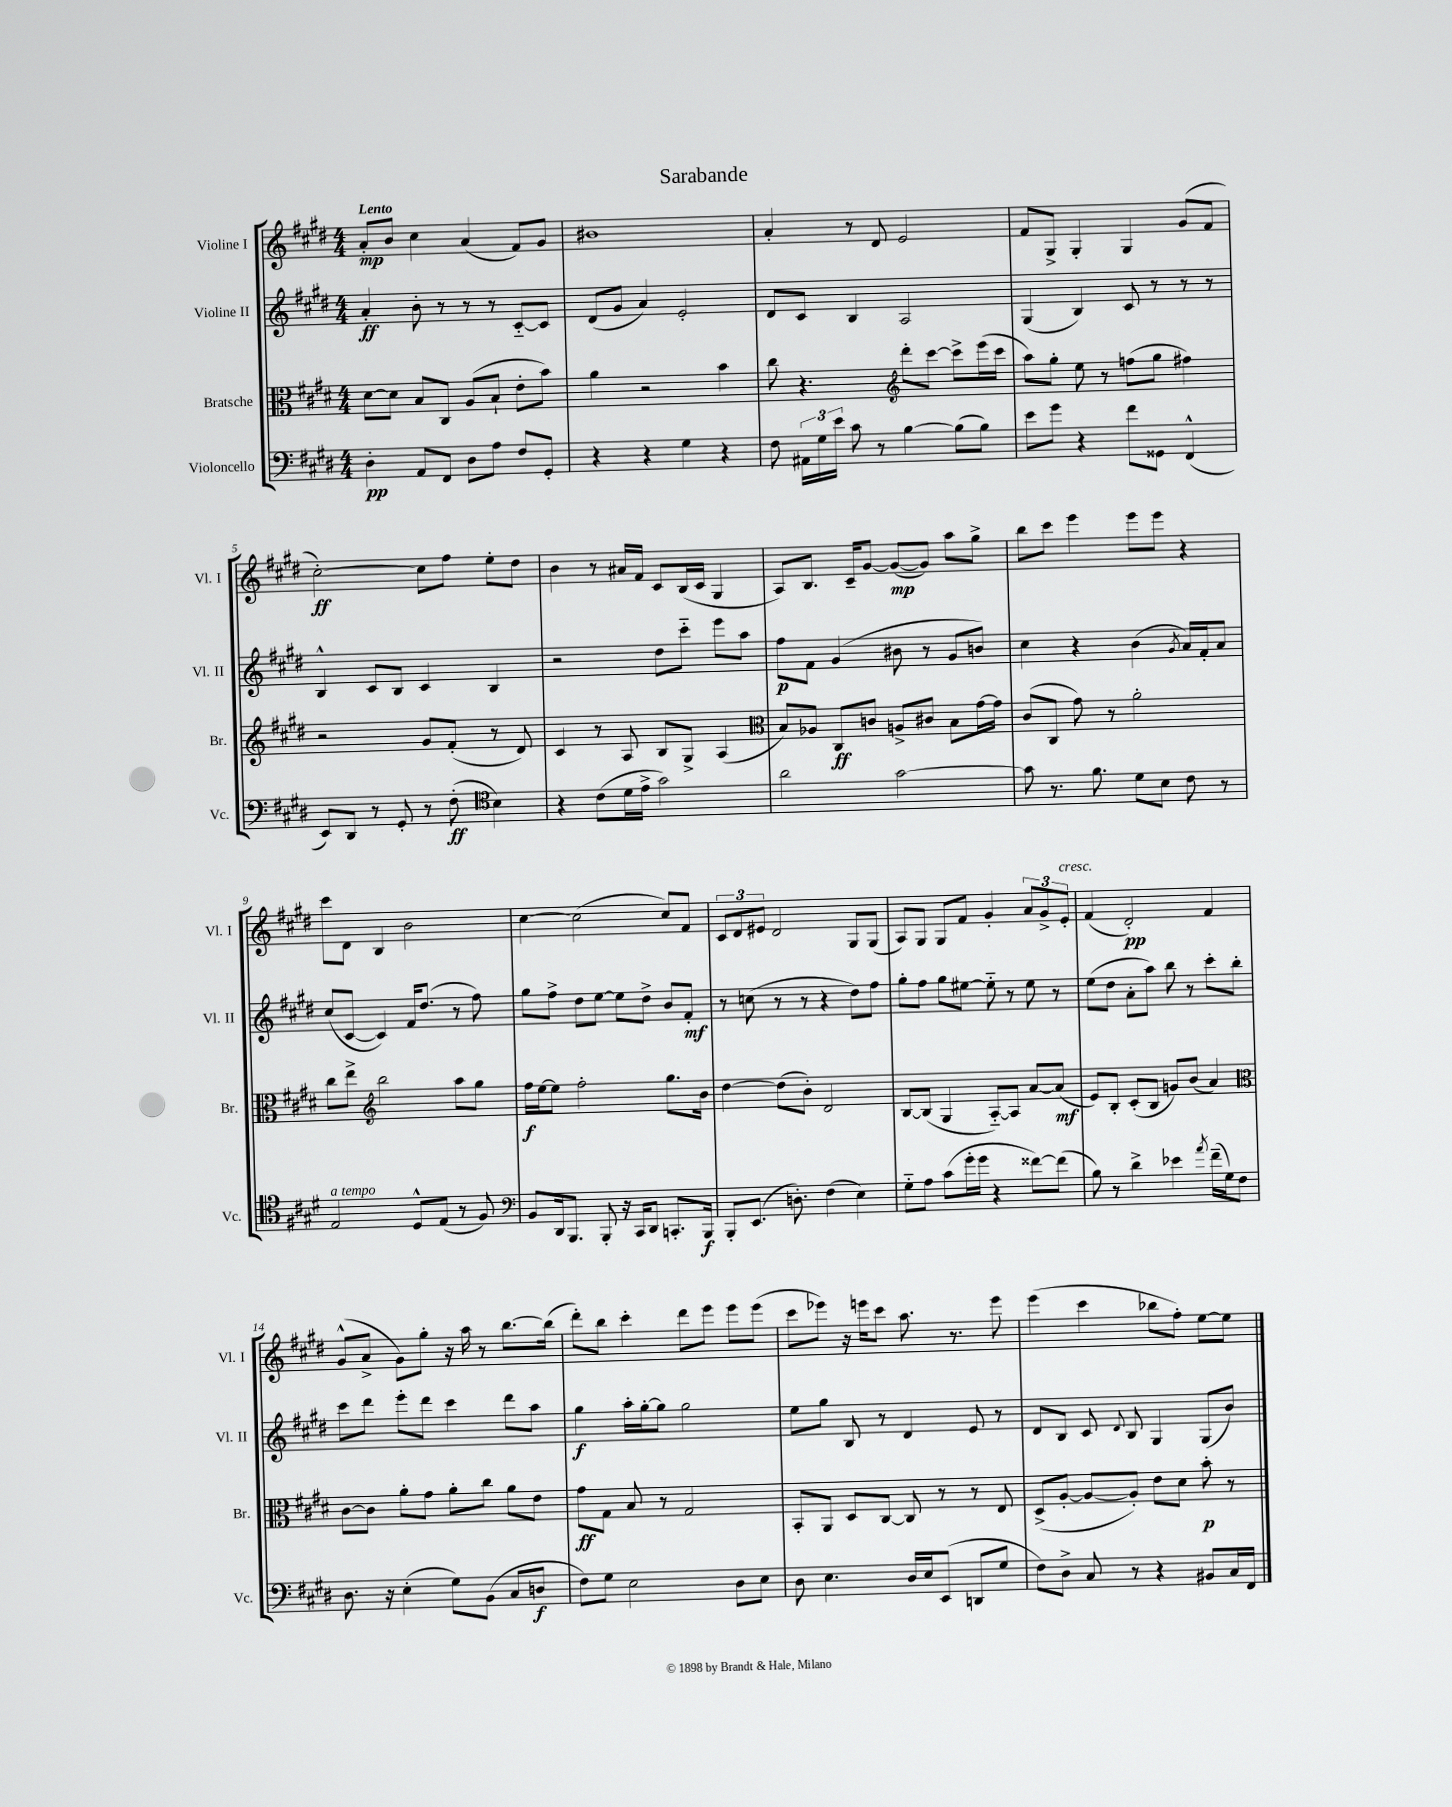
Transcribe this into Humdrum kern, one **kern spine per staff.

**kern	**dynam	**kern	**dynam	**kern	**dynam	**kern	**dynam
*part4	*part4	*part3	*part3	*part2	*part2	*part1	*part1
*staff4	*staff4	*staff3	*staff3	*staff2	*staff2	*staff1	*staff1
*I"Violoncello	*	*I"Bratsche	*	*I"Violine II	*	*I"Violine I	*
*I'Vc.	*	*I'Br.	*	*I'Vl. II	*	*I'Vl. I	*
*clefF4	*	*clefC3	*	*clefG2	*	*clefG2	*
*k[f#c#g#d#]	*	*k[f#c#g#d#]	*	*k[f#c#g#d#]	*	*k[f#c#g#d#]	*
*M4/4	*	*M4/4	*	*M4/4	*	*M4/4	*
=1	=1	=1	=1	=1	=1	=1	=1
!	!	!	!	!	!	!LO:TX:a:B:t=Lento	!
4D#'\	pp	[8d#\L	.	4a'/	ff	8a'/L	mp
.	.	8d#\J]	.	.	.	8b/J	.
8AA/L	.	8B/L	.	8b'\	.	4cc#\	.
8FF#/J	.	8C#/J	.	8r	.	.	.
8D#\L	.	(8A/L	.	8r	.	(4a/	.
8A\J	.	8B`/J	.	8r	.	.	.
8F#/L	.	8e'\L	.	[8c#/L	.	8f#/L)	.
8GG#'/J	.	8b\J)	.	8c#/J]	.	8g#/J	.
=2	=2	=2	=2	=2	=2	=2	=2
4r	.	4a\	.	(8d#/L	.	1b#X	.
.	.	.	.	8g#/J	.	.	.
4r	.	2r	.	4a/)	.	.	.
4G#\	.	.	.	2e'/	.	.	.
4r	.	4b\	.	.	.	.	.
=3	=3	=3	=3	=3	=3	=3	=3
8F#\	.	8cc#\	.	8d#/L	.	4a'/	.
24AA#X\LL	.	4.r	.	8c#/J	.	.	.
24G#\	.	.	.	.	.	.	.
24e\JJ	.	.	.	.	.	.	.
8c#\	.	.	.	4B/	.	8r	.
8r	.	.	.	.	.	8d#/	.
*	*	*clefG2	*	*	*	*	*
[4B\	.	8ddd#'\L	.	2A/	.	2e/	.
.	.	[8ccc#\J	.	.	.	.	.
(8B\L]	.	8ccc#^\L]	.	.	.	.	.
8B\J)	.	(16eee\L	.	.	.	.	.
.	.	16ccc#\JJ	.	.	.	.	.
=4	=4	=4	=4	=4	=4	=4	=4
8e\L	.	8aa\L)	.	(4G#/	.	8f#/L	.
8g#\J	.	8gg#'\J	.	.	.	8G#^/J	.
4r	.	8ee\	.	4B/)	.	4G#'/	.
.	.	8r	.	.	.	.	.
8f#\L	.	(8ffn\L	.	8c#/	.	4G#/	.
8GG##X\J	.	8gg#\J	.	8r	.	.	.
(4FF#^^/	.	4ff#X\)	.	8r	.	(8g#/L	.
.	.	.	.	8r	.	8f#/J	.
!!LO:LB:g=z
=5	=5	=5	=5	=5	=5	=5	=5
8EE/L)	.	2r	.	4B^^/	.	[2cc#'\)	ff
8DD#/J	.	.	.	.	.	.	.
8r	.	.	.	8c#/L	.	.	.
8GG#'/	.	.	.	8B/J	.	.	.
8r	.	8g#/L	.	4c#/	.	8cc#\L]	.
(8F#'\	ff	(8f#'/J	.	.	.	8ff#\J	.
*clefC4	*	*	*	*	*	*	*
4B\)	.	8r	.	4B/	.	8ee'\L	.
.	.	8d#/)	.	.	.	8dd#\J	.
=6	=6	=6	=6	=6	=6	=6	=6
4r	.	4c#/	.	2r	.	4b\	.
(8c#\L	.	8r	.	.	.	8r	.
16d#\L	.	8A/	.	.	.	16a#X/LL	.
16e^\JJ	.	.	.	.	.	16f#/JJ	.
2g#\)	.	8B/L	.	8dd#\L	.	8c#/L	.
.	.	8G#^/J	.	8ccc#\J	.	(16B/L	.
.	.	.	.	.	.	16c#/JJ	.
.	.	(4A/	.	8eee\L	.	4G#/	.
.	.	.	.	8aa\J	.	.	.
=7	=7	=7	=7	=7	=7	=7	=7
*	*	*clefC3	*	*	*	*	*
2a\	.	8B/L)	.	8ff#\L	p	8A/L)	.
.	.	8A-X/J	.	8f#\J	.	8.B/J	.
.	.	8C#/L	ff	(4g#/	.	.	.
.	.	.	.	.	.	16c#~/KL	.
.	.	8cn/J	.	.	.	[8g#/J	.
[2g#\	.	8An^/L	.	8b#X\	.	(8g#/L_	mp
.	.	8c#X/J	.	8r	.	8g#/J])	.
.	.	8B\L	.	8g#/L	.	8aa\L	.
.	.	[16g#\L	.	8bn/J)	.	8gg#^\J	.
.	.	16g#\JJ]	.	.	.	.	.
=8	=8	=8	=8	=8	=8	=8	=8
8g#\]	.	(8c#/L	.	4cc#\	.	8bb\L	.
8.r	.	8C#/J	.	.	.	8ccc#\J	.
.	.	8g#\)	.	4r	.	4eee\	.
8.f#\	.	.	.	.	.	.	.
.	.	8r	.	.	.	.	.
8d#\L	.	2a'\	.	(4b\	.	8eee\L	.
8B\J	.	.	.	.	.	8eee\J	.
.	.	.	.	8qg#/	.	.	.
8c#\	.	.	.	16a/LL)	.	4r	.
.	.	.	.	16f#'/J	.	.	.
8r	.	.	.	8a/J	.	.	.
!!LO:LB:g=z
=9	=9	=9	=9	=9	=9	=9	=9
!LO:TX:a:i:t=a tempo	!	!	!	!	!	!	!
2E/	.	8cc#\L	.	(8cc#/L	.	8ccc#\L	.
.	.	8ee^\J	.	[8c#/J	.	8d#\J	.
*	*	*clefG2	*	*	*	*	*
.	.	2bb\	.	4c#/])	.	4B/	.
8D#^^/L	.	.	.	16f#/KL	.	2b\	.
.	.	.	.	(8.dd#/J	.	.	.
(8E/J	.	.	.	.	.	.	.
8r	.	8aa\L	.	8r	.	.	.
8F#/)	.	8gg#\J	.	8ff#\)	.	.	.
=10	=10	=10	=10	=10	=10	=10	=10
*clefF4	*	*	*	*	*	*	*
8BB/L	.	16ff#\LL	f	8gg#\L	.	[4cc#\	.
.	.	[16ee\J	.	.	.	.	.
16DD#/k	.	8ee\J]	.	8ff#^\J	.	.	.
8.BBB/J	.	.	.	.	.	.	.
.	.	2ff#'\	.	8dd#\L	.	(2cc#\]	.
8BBB'/	.	.	.	[8ee\J	.	.	.
16r	.	.	.	8ee\L]	.	.	.
16CC#/KL	.	.	.	.	.	.	.
8DD#/J	.	.	.	8dd#^\J	.	.	.
8.CCn'/L	.	8.gg#\L	.	8b/L	.	8cc#/L)	.
.	.	.	.	8f#'/J	mf	8f#/J	.
16BBB/Jk	f	16b\Jk	.	.	.	.	.
=11	=11	=11	=11	=11	=11	=11	=11
8BBB'/L	.	[4dd#\	.	8r	.	12c#/L	.
.	.	.	.	.	.	12d#/	.
(8.EE/J	.	.	.	(8ccn\	.	.	.
.	.	.	.	.	.	12e#X/J	.
.	.	(8dd#\L]	.	8r	.	2d#/	.
8.Dn'\)	.	.	.	.	.	.	.
.	.	8b'\J)	.	8r	.	.	.
(4F#\	.	2d#/	.	4r	.	.	.
4E\)	.	.	.	8dd#\L)	.	8G#/L	.
.	.	.	.	8ff#\J	.	(8G#/J	.
=12	=12	=12	=12	=12	=12	=12	=12
8G#\L	.	[8B/L	.	8gg#'\L	.	8A/L)	.
8A\J	.	(8B/J]	.	8ff#\J	.	8G#/J	.
(8c#\L	.	4G#/	.	8gg#\L	.	8G#/L	.
16g#'\L	.	.	.	[8ee#X\J	.	8f#/J	.
16g#\JJ	.	.	.	.	.	.	.
4r	.	[8A/L)	.	8ee#\]	.	4g#'/	.
.	.	8A/J]	.	8r	.	.	.
[8f##X\L)	.	[8a/L	.	8ee#\	.	12a/L	.
.	.	.	.	.	.	12g#^/	.
(8f##\J]	.	(8a/J]	mf	8r	.	.	.
!	!	!	!	!	!	!LO:TX:a:i:t=cresc.	!
.	.	.	.	.	.	12e'/J	.
=13	=13	=13	=13	=13	=13	=13	=13
8B\)	.	8e/L)	.	(8ee\L	.	(4f#/	.
8r	.	8B'/J	.	8dd#\J	.	.	.
4d#^\	.	(8c#'/L	.	8a'\L	.	2d#'/)	pp
.	.	8B/J	.	8aa\J)	.	.	.
4e-X\	.	8gn/L)	.	8bb\	.	.	.
.	.	(8b/J	.	8r	.	.	.
8qa/	.	.	.	.	.	.	.
(16f#~\LL	.	4a/)	.	8ccc#'\L	.	4f#/	.
16G#\J)	.	.	.	.	.	.	.
8F#\J	.	.	.	8bb'\J	.	.	.
!!LO:LB:g=z
=14	=14	=14	=14	=14	=14	=14	=14
*	*	*clefC3	*	*	*	*	*
8.D#\	.	[8c#\L	.	8ccc#\L	.	(8g#^^/L	.
.	.	8c#\J]	.	8ddd#\J	.	8a^/J	.
16r	.	.	.	.	.	.	.
(4E'\	.	8a'\L	.	8eee'\L	.	8g#\L)	.
.	.	8g#\J	.	8ddd#\J	.	8gg#'\J	.
8G#\L)	.	8a'\L	.	4ccc#\	.	16r	.
.	.	.	.	.	.	16aa\	.
(8BB\J	.	8cc#\J	.	.	.	8r	.
8C#/L	.	8a\L	.	8ddd#\L	.	[8.bb\L	.
8Dn/J	f	8e\J	.	8aa\J	.	.	.
.	.	.	.	.	.	(16bb\Jk]	.
=15	=15	=15	=15	=15	=15	=15	=15
8F#\L)	.	8g#\L	ff	4gg#\	f	8ddd#'\L)	.
8G#\J	.	8G#\J	.	.	.	8bb\J	.
2E\	.	8B/	.	16aa'\LL	.	4ccc#'\	.
.	.	.	.	[16gg#'\J	.	.	.
.	.	8r	.	8gg#\J]	.	.	.
.	.	2G#/	.	2gg#\	.	8ddd#\L	.
.	.	.	.	.	.	8eee\J	.
8D#\L	.	.	.	.	.	8eee\L	.
8E\J	.	.	.	.	.	(8eee\J	.
=16	=16	=16	=16	=16	=16	=16	=16
8D#\	.	8BB'/L	.	8ee\L	.	8ccc#\L	.
4.E\	.	8AA/J	.	8gg#\J	.	8eee-X\J)	.
.	.	8D#/L	.	8B/	.	16r	.
.	.	.	.	.	.	16eeen\KL	.
.	.	[8C#/J	.	8r	.	8ccc#\J	.
16D#/LL	.	8C#/]	.	4d#/	.	8.aa\	.
16E/J	.	.	.	.	.	.	.
(8EE/J	.	8r	.	.	.	.	.
.	.	.	.	.	.	8.r	.
8DDn/L	.	8r	.	8e/	.	.	.
8G#/J	.	8E/	.	8r	.	8eee\	.
=17	=17	=17	=17	=17	=17	=17	=17
8F#\L)	.	(8D#^/L	.	8d#/L	.	(4eee\	.
8D#^\J	.	[8A'/J	.	8B/J	.	.	.
8C#/	.	8A/L_	.	8c#/	.	4ccc#\	.
.	.	.	.	8qqd#/	.	.	.
8r	.	8A'/J])	.	8B/	.	.	.
4r	.	8e\L	.	4G#/	.	8bb-X\L	.
.	.	8d#\J	.	.	.	8ff#'\J)	.
8BB#X/L	.	8b'\	p	(8G#/L	.	[8ee\L	.
16C#/L	.	8r	.	8b/J)	.	8ee\J]	.
16FF#/JJ	.	.	.	.	.	.	.
==	==	==	==	==	==	==	==
*-	*-	*-	*-	*-	*-	*-	*-
